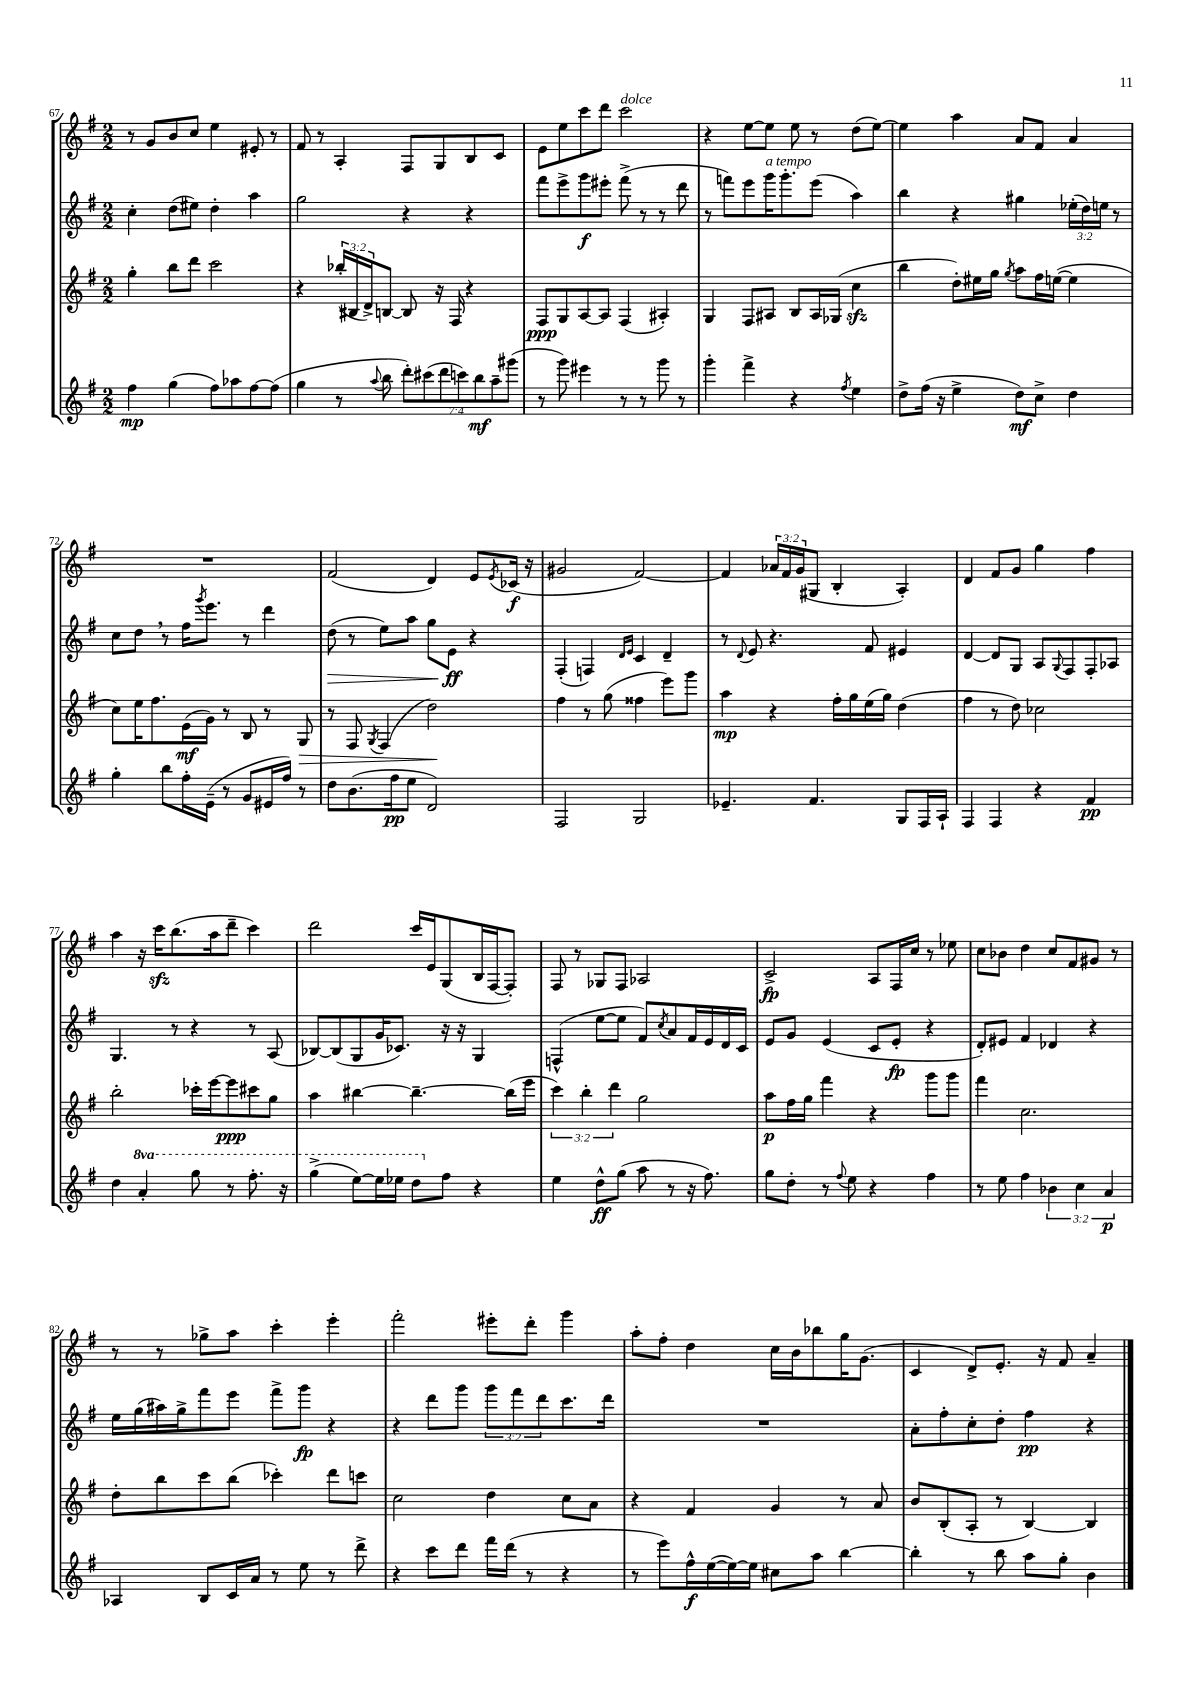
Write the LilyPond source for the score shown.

<<
\new StaffGroup <<
\new Staff = "s0" {
    \clef treble \key g \major \numericTimeSignature \time 2/2 \override Staff.TupletNumber.text = #tuplet-number::calc-fraction-text
    r8 g'8 b'8 c''8 e''4 eis'8-. r8 |
    fis'8 r8 a4-. fis8 g8 b8 c'8 |
    e'8 e''8 c'''8 d'''8 c'''2^\markup { \italic "dolce" } |
    r4 e''8~ e''8 e''8 r8 d''8( e''8~) |
    e''4 a''4 a'8 fis'8 a'4 |
    R1 |
    fis'2( d'4) e'8 \acciaccatura { e'8 } ces'16\f( r16 |
    gis'2 fis'2~) |
    fis'4 \tuplet 3/2 { aes'16 fis'16 g'16( } gis8 b4-. a4-.) |
    d'4 fis'8 g'8 g''4 fis''4 |
    a''4 r16 c'''16\sfz b''8.( a''16 d'''8-- c'''4) |
    d'''2 c'''16 e'16 g8( b16 fis16~ fis8-.) |
    fis8 r8 ges8 fis8 aes2 |
    c'2->\fp a8 fis16 c''16 r8 ees''8 |
    c''8 bes'8 d''4 c''8 fis'8 gis'8 r8 |
    r8 r8 ges''8-> a''8 c'''4-. e'''4-. |
    fis'''2-. eis'''8-. d'''8-. g'''4 |
    a''8-. fis''8-. d''4 c''16 b'16 bes''8 g''16 g'8.( |
    c'4 d'8->) e'8.-. r16 fis'8 a'4-- \bar "|." |
}
\new Staff = "s1" {
    \clef treble \key g \major \numericTimeSignature \time 2/2 \override Staff.TupletNumber.text = #tuplet-number::calc-fraction-text
    c''4-. d''8( eis''8) d''4-. a''4 |
    g''2 r4 r4 |
    fis'''8 e'''8-> g'''8\f eis'''8-. fis'''8->( r8 r8 d'''8 |
    r8 f'''8) e'''8 g'''16^\markup { \italic "a tempo" } g'''8.-. e'''8( a''4) |
    b''4 r4 gis''4 \tuplet 3/2 { ees''16-.( d''16) e''16 } r8 |
    c''8 d''8 \breathe r8 fis''16 \acciaccatura { g'''8 } e'''8. r8 d'''4 |
    d''8\>( r8 e''8) a''8 g''8 e'8\ff\! r4 |
    fis4-.( f4) \grace { d'16 e'16 } c'4 d'4-- |
    r8 \appoggiatura { d'8 } e'8 r4. fis'8 eis'4 |
    d'4~ d'8 g8 a8 \appoggiatura { g8 } fis8 fis8-. aes8 |
    g4. r8 r4 r8 a8( |
    bes8~) bes8( g8 g'16 ces'8.) r16 r16 g4 |
    f4-^( e''8~ e''8 fis'8) \acciaccatura { c''8 } a'8 fis'16 e'16 d'16 c'16 |
    e'8 g'8 e'4( c'8 e'8-.\fp r4 |
    d'8-.) eis'8 fis'4 des'4 r4 |
    e''16 g''16( ais''16) g''16-> fis'''8 e'''8 fis'''8-> g'''8\fp r4 |
    r4 d'''8 g'''8 \tuplet 3/2 { g'''8 fis'''8 d'''8 } c'''8. d'''16 |
    R1 |
    a'8-. fis''8-. c''8-. d''8-. fis''4\pp r4 \bar "|." |
}
\new Staff = "s2" {
    \clef treble \key g \major \numericTimeSignature \time 2/2 \override Staff.TupletNumber.text = #tuplet-number::calc-fraction-text
    g''4-. b''8 d'''8 c'''2 |
    r4 \tuplet 3/2 { bes''16-.( bis16 d'16->) } b8~ b8 r16 fis16 r4 |
    fis8\ppp g8 a8~ a8 fis4( ais4-.) |
    g4 fis8 ais8 b8 ais16 ges16( c''4\sfz |
    b''4 d''8-.) eis''16 g''16 \acciaccatura { g''8 } a''8 fis''16 e''16~( e''4 |
    c''8) e''16 fis''8. e'16\mf( g'16) r8 b8 r8 g8\> |
    r8 fis8 \acciaccatura { g8 } fis4( d''2\!) |
    fis''4 r8 g''8( fisis''4 e'''8) g'''8 |
    a''4\mp r4 fis''16-. g''16 e''16( g''16) d''4( |
    fis''4 r8 d''8) ces''2 |
    b''2-. ces'''16-. e'''16~ e'''8\ppp cis'''8 g''8 |
    a''4 bis''4~ bis''4.~-- bis''16( e'''16 |
    \tuplet 3/2 { c'''4) b''4-. d'''4 } g''2 |
    a''8\p fis''16 g''16 fis'''4 r4 g'''8 g'''8 |
    fis'''4 c''2. |
    d''8-. b''8 c'''8 b''8( ces'''4-.) d'''8 c'''8 |
    c''2 d''4 c''8 a'8 |
    r4 fis'4 g'4 r8 a'8 |
    b'8 b8-.( a8-. r8 b4~) b4 \bar "|." |
}
\new Staff = "s3" {
    \clef treble \key g \major \numericTimeSignature \time 2/2 \override Staff.TupletNumber.text = #tuplet-number::calc-fraction-text \set Staff.ottavationMarkups = #ottavation-simple-ordinals
    fis''4\mp g''4( fis''8) aes''8 fis''8~ fis''8( |
    g''4 r8 \appoggiatura { a''8 } b''8 \tuplet 7/4 { d'''8-.) cis'''8( d'''8 c'''8) b''8\mf a''8-- gis'''8( } |
    r8 g'''8) eis'''4 r8 r8 g'''8 r8 |
    g'''4-. fis'''4-> r4 \acciaccatura { fis''8 } e''4 |
    d''8-> fis''16( r16 e''4-> d''8\mf) c''8-> d''4 |
    g''4-. b''8 fis''16-. e'16--( r8 g'8 eis'16 fis''16) r8 |
    d''8 b'8.( fis''16\pp e''8 d'2) |
    fis2 g2 |
    ees'4.-- fis'4. g8 fis16 a16-! |
    fis4 fis4 r4 fis'4\pp |
    d''4 \ottava #1 a''4-. g'''8 r8 fis'''8.-. r16 |
    g'''4->( e'''8~) e'''16 ees'''16 d'''8 \ottava #0 fis''8 r4 |
    e''4 d''8-^\ff g''8( a''8 r8 r16 fis''8.) |
    g''8 d''8-. r8 \appoggiatura { fis''8 } e''8 r4 fis''4 |
    r8 e''8 fis''4 \tuplet 3/2 { bes'4 c''4 a'4\p } |
    aes4 b8 c'16 a'16 r8 e''8 r8 d'''8-> |
    r4 c'''8 d'''8 fis'''16 d'''16( r8 r4 |
    r8 e'''8) fis''16-^\f e''16~( e''16~) e''16 cis''8 a''8 b''4~ |
    b''4-. r8 b''8 a''8 g''8-. b'4 \bar "|." |
}
>>
>>
\layout { \context { \Score currentBarNumber = #67 } }
